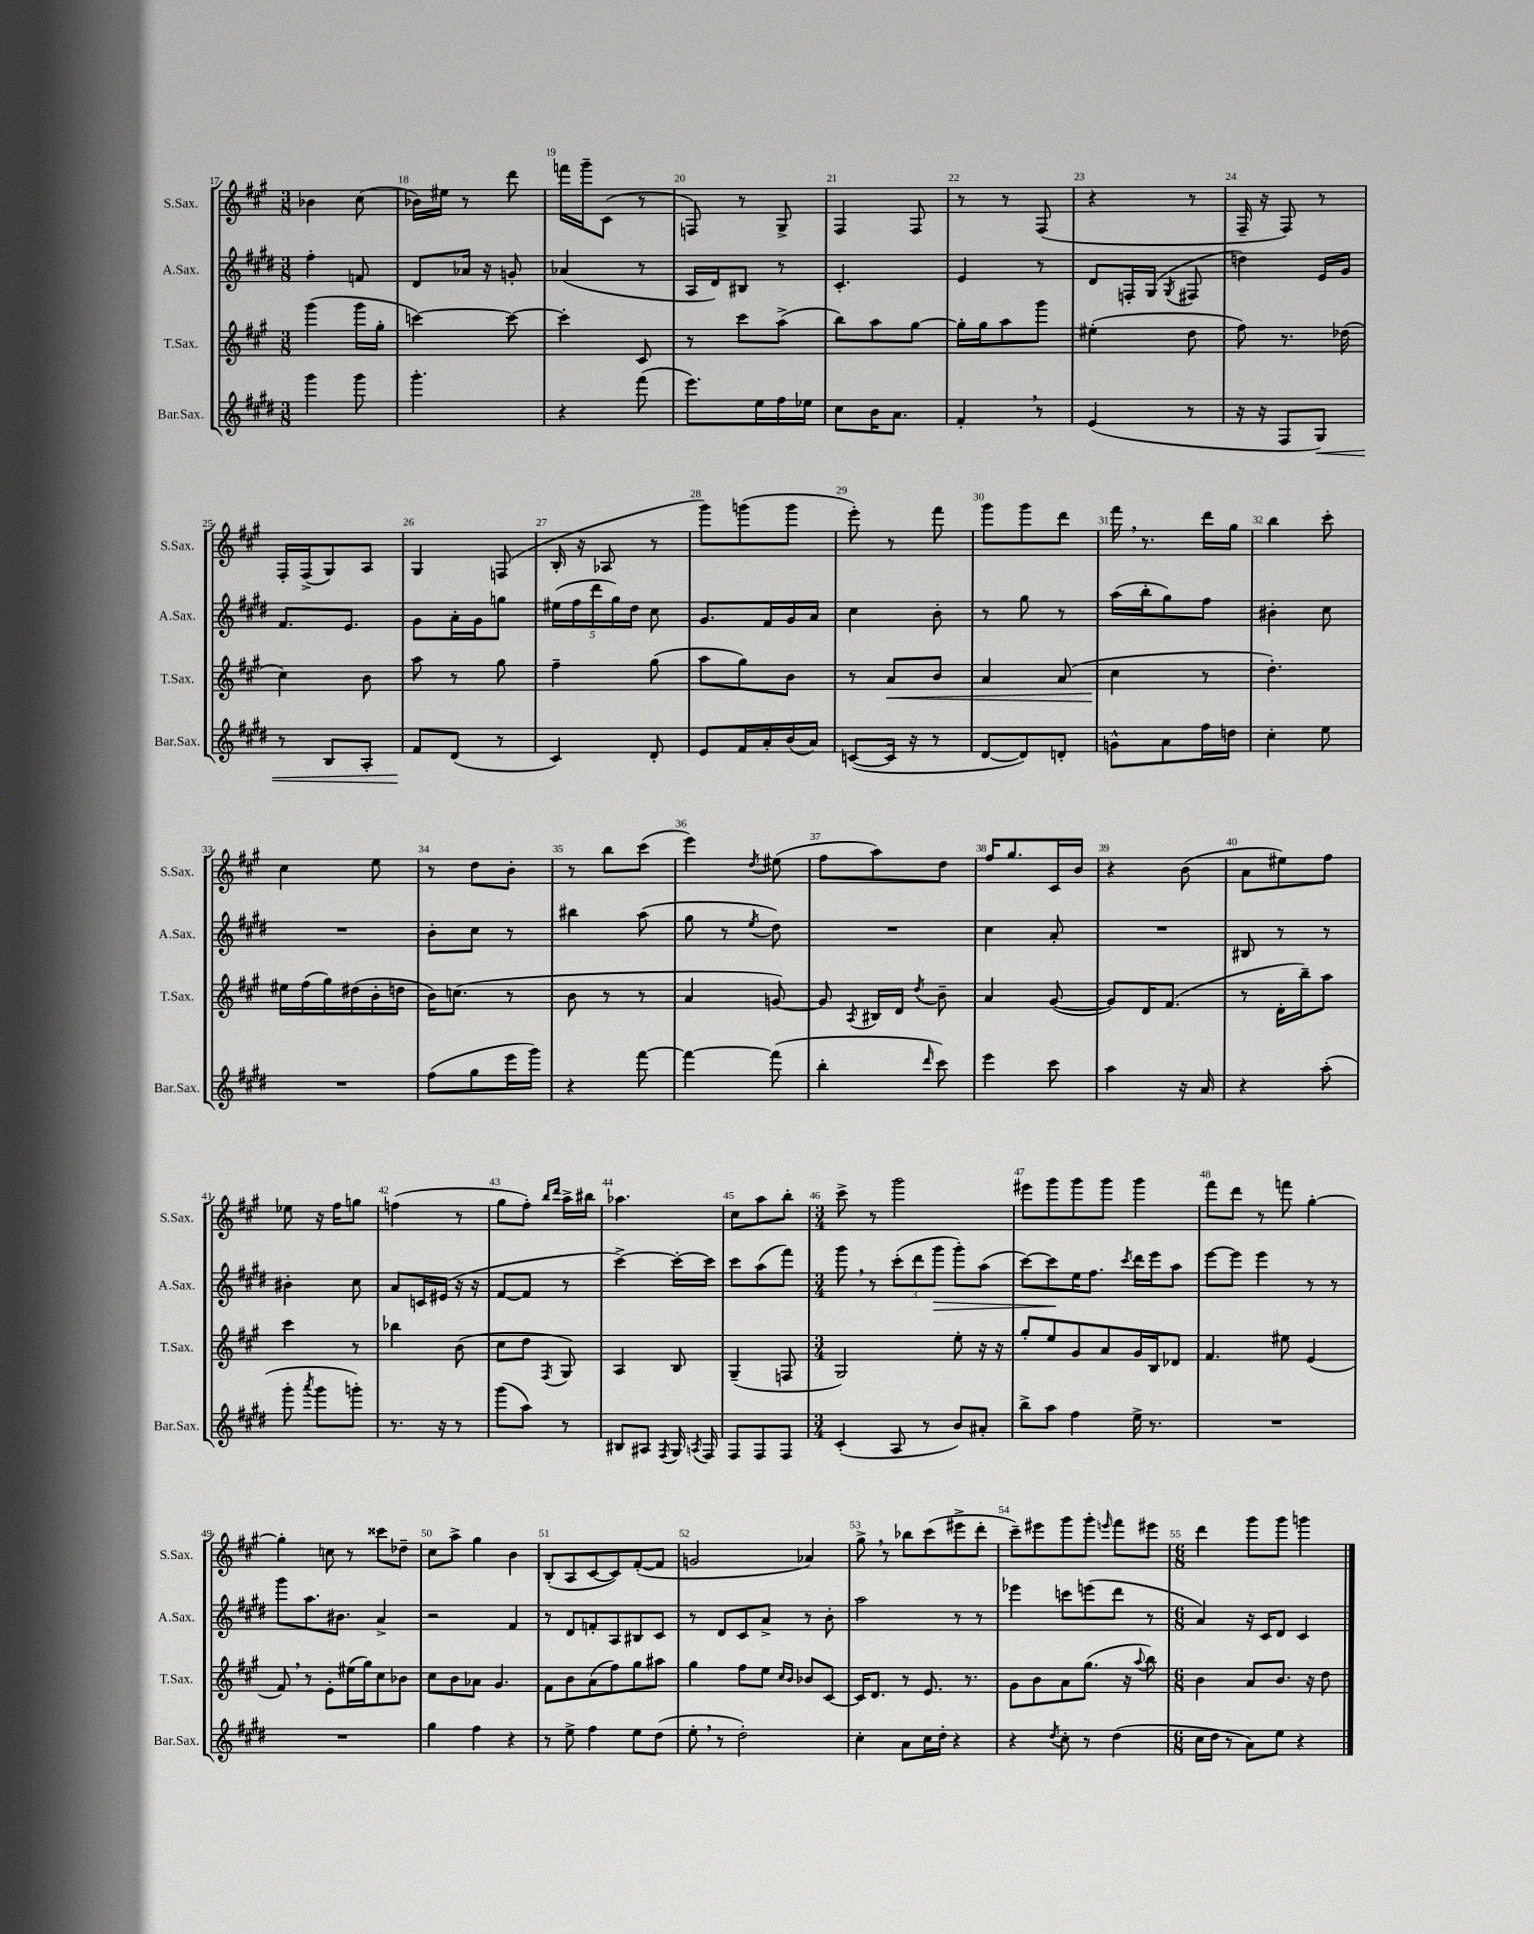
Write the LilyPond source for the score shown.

<<
\new StaffGroup <<
\new Staff = "s0" \with { instrumentName = "S.Sax." shortInstrumentName = "S.Sax." } {
    \clef treble \key a \major \numericTimeSignature \time 3/8
    \autoBeamOff bes'4 cis''8( |
    bes'16[) eis''16] r8 d'''8 |
    f'''16[ gis'''16-- cis'8]( r8 |
    f8) r8 gis8-> |
    fis4 fis8 |
    r8 r8 fis8( |
    r4 r8 |
    fis16-- r16 fis8) r8 |
    fis16[-. fis16->( gis8) a8] |
    gis4 f8( |
    b16-. r16 aes8 r8 |
    gis'''8[) g'''8( g'''8] |
    e'''8-.) r8 fis'''8 |
    gis'''8[ gis'''8 d'''8] |
    fis'''16 \breathe r8. d'''16[ gis''16] |
    b''4 cis'''8-. |
    cis''4 e''8 |
    r8 d''8[ b'8]-. |
    r8 b''8[ cis'''8]( |
    e'''4) \acciaccatura { d''8 } eis''8( |
    fis''8[ a''8) d''8] |
    fis''16[ gis''8. cis'16 b'16] |
    r4 b'8( |
    a'8[ eis''8) fis''8] |
    ees''8 r16 fis''16[ g''8] |
    f''4( r8 |
    gis''8[ fis''8]-.) \grace { b''16[ d'''16] } a''16[-> bis''16] |
    aes''4. |
    cis''8[ a''8 b''8]-. |
    \numericTimeSignature \time 3/4 cis'''8-> r8 gis'''2 |
    eis'''8[ gis'''8 gis'''8 gis'''8] gis'''4 |
    fis'''8[ d'''8] r8 f'''8 gis''4~-. |
    gis''4-. c''8 r8 cisis'''8[ des''8]-- |
    cis''8[ a''8]-> gis''4 b'4 |
    b8[-.( a8 cis'8~ cis'8) fis'8~-.( fis'8] |
    g'2 aes'4) |
    gis''8-> \breathe r8 bes''8[ cis'''8( eis'''8-> d'''8]-. |
    cis'''8[--) eis'''8 gis'''8 gis'''8]-. \grace { e'''16 } fis'''8[ eis'''8] |
    \numericTimeSignature \time 6/8 d'''4 gis'''8[ gis'''8] g'''4 \bar "|." |
}
\new Staff = "s1" \with { instrumentName = "A.Sax." shortInstrumentName = "A.Sax." } {
    \clef treble \key e \major \numericTimeSignature \time 3/8
    \autoBeamOff fis''4-. f'8 |
    dis'8[ aes'16] r16 g'8-. |
    aes'4( r8 |
    a16[ dis'16) bis8] r8 |
    cis'4.-. |
    e'4 r8 |
    dis'8[ f16-. gis16]( \acciaccatura { gis8 } fis8 |
    d''4) e'16[ gis'16] |
    fis'8.[ e'8.] |
    gis'8[ a'16-. gis'16 g''8] |
    \tuplet 5/4 { eis''16[( fis''16 dis'''16 gis''16) dis''16] } cis''8 |
    gis'8.[ fis'16 gis'16 a'16] |
    cis''4 b'8-. |
    r8 gis''8 r8 |
    a''16[( b''16-. gis''8) fis''8] |
    bis'4-. cis''8 |
    R4. |
    b'8[-. cis''8] r8 |
    bis''4 a''8( |
    gis''8 r8 \acciaccatura { e''8 } dis''8) |
    R4. |
    cis''4 a'8-. |
    R4. |
    bis8 r8 r8 |
    bis'4-. cis''8 |
    a'8[ c'16 eis'16]( r16 r16 |
    fis'8[~ fis'8] r8 |
    cis'''4~->) cis'''16[~-. cis'''16] |
    cis'''8[ a''8( fis'''8]) |
    \numericTimeSignature \time 3/4 gis'''8 \breathe r8 \tuplet 3/2 { cis'''8[-.( dis'''8 gis'''8]\> } gis'''8[-.) a''8]( |
    cis'''8[~) cis'''8\! e''16 fis''8.] \acciaccatura { cis'''8 } dis'''16[ e'''16 a''8] |
    e'''8[~ e'''8] e'''4 r8 r8 |
    gis'''8[ a''8. bis'8.] a'4-> |
    r2 fis'4 |
    r8 dis'8[ f'8-. a8 bis8 cis'8] |
    r8 dis'8[ cis'8 a'8]-> r8 b'8-. |
    a''2 r8 r8 |
    ees'''4 c'''8[ e'''8( dis'''8] r8 |
    \numericTimeSignature \time 6/8 a'4) r16 cis'16[ dis'8] cis'4 \bar "|." |
}
\new Staff = "s2" \with { instrumentName = "T.Sax." shortInstrumentName = "T.Sax." } {
    \clef treble \key a \major \numericTimeSignature \time 3/8
    \autoBeamOff gis'''4( gis'''16[ gis''16]-. |
    c'''4~) c'''8~ |
    c'''4-. cis'8 |
    r8 cis'''8[ a''8]->( |
    b''8[) a''8 gis''8]~ |
    gis''16[-. gis''16 a''8 gis'''8] |
    eis''4-.( d''8 |
    fis''8) r8. des''16( |
    cis''4) b'8 |
    a''8 r8 gis''8 |
    fis''4-- gis''8( |
    a''8[ gis''8) b'8] |
    r8 a'8[\< b'8] |
    a'4 a'8( |
    cis''4\! r8 |
    d''4.-.) |
    eis''16[ fis''16( gis''16) dis''16( b'16-. d''16] |
    b'16[) c''8.]( r8 |
    b'8 r8 r8 |
    a'4 g'8~) |
    g'8 \acciaccatura { a8 } bis16[ d'16] \acciaccatura { d''8 } b'8-- |
    a'4 gis'8~( |
    gis'8[) d'16 fis'8.]( |
    r8 d'16[-. b''16--) a''8] |
    cis'''4 r8 |
    bes''4 b'8( |
    cis''8[ d''8] \acciaccatura { fis8 } gis8) |
    a4 b8 |
    gis4--( f8 |
    \numericTimeSignature \time 3/4 gis2) e''8-. r16 r16 |
    gis''8[-. e''8 gis'8 a'8 gis'16 b16 des'8] |
    fis'4. eis''8 e'4( |
    fis'8) \breathe r8 e'8[-. eis''16( gis''16) cis''8 bes'8] |
    cis''8[ b'8 aes'8] gis'4. |
    fis'8[ b'8 a'8( fis''8) gis''8 ais''8] |
    gis''4 fis''8[ e''8] \grace { cis''16[ b'16] } bes'8[ cis'8]~ |
    cis'16[ d'8.] r8 e'8. r8. |
    gis'8[ b'8 a'8 gis''8.]( r16 \appoggiatura { a''8 } b''8) |
    \numericTimeSignature \time 6/8 b'4 a'8[ b'8.] r16 d''8 \bar "|." |
}
\new Staff = "s3" \with { instrumentName = "Bar.Sax." shortInstrumentName = "Bar.Sax." } {
    \clef treble \key e \major \numericTimeSignature \time 3/8
    \autoBeamOff gis'''4 gis'''8 |
    gis'''4.-. |
    r4 fis'''8( |
    e'''8.[) e''16 fis''16 ees''16] |
    cis''8[ b'16 a'8.] |
    fis'4-. \breathe r8 |
    e'4( r8 |
    r16 r16 fis8[ gis8]\<) |
    r8 b8[ a8]-. |
    fis'8[\! dis'8]( r8 |
    cis'4) dis'8-. |
    e'8[ fis'16 a'16-. b'16( a'16]) |
    c'8[~( c'16] r16 r8 |
    dis'8[~ dis'8) d'8]-. |
    g'8[-^ a'8 fis''16 d''16] |
    cis''4-. e''8 |
    R4. |
    fis''8[( gis''8 e'''16 gis'''16]) |
    r4 fis'''8~ |
    fis'''4~ fis'''8( |
    b''4-. \grace { dis'''16 } cis'''8) |
    e'''4 cis'''8 |
    a''4 r16 a'16 |
    r4 a''8-.( |
    gis'''8-. \acciaccatura { a'''8 } gis'''8[ g'''8]-.) |
    r8. r16 r8 |
    gis'''8[( a''8]) r8 |
    bis8[ ais8] \acciaccatura { fis8 } gis16 \acciaccatura { a8 } fis16 |
    fis8[ fis8 fis8] |
    \numericTimeSignature \time 3/4 cis'4-.( a8 r8 b'8[) ais'8]-. |
    b''8[-> a''8] fis''4 e''16-> r8. |
    R2. |
    R2. |
    gis''4 fis''4 r4 |
    r8 e''8-> fis''4 e''8[ dis''8]( |
    e''8-. \breathe r8 dis''2-.) |
    cis''4-. a'8[ cis''16 dis''16]-. r4 |
    r4 \acciaccatura { dis''8 } cis''8-. r8 dis''4( |
    \numericTimeSignature \time 6/8 cis''16[ dis''16] r8 a'8[) e''8] r4 \bar "|." |
}
>>
>>
\layout { \context { \Score currentBarNumber = #17 \override BarNumber.break-visibility = ##(#f #t #t) barNumberVisibility = #all-bar-numbers-visible } }
